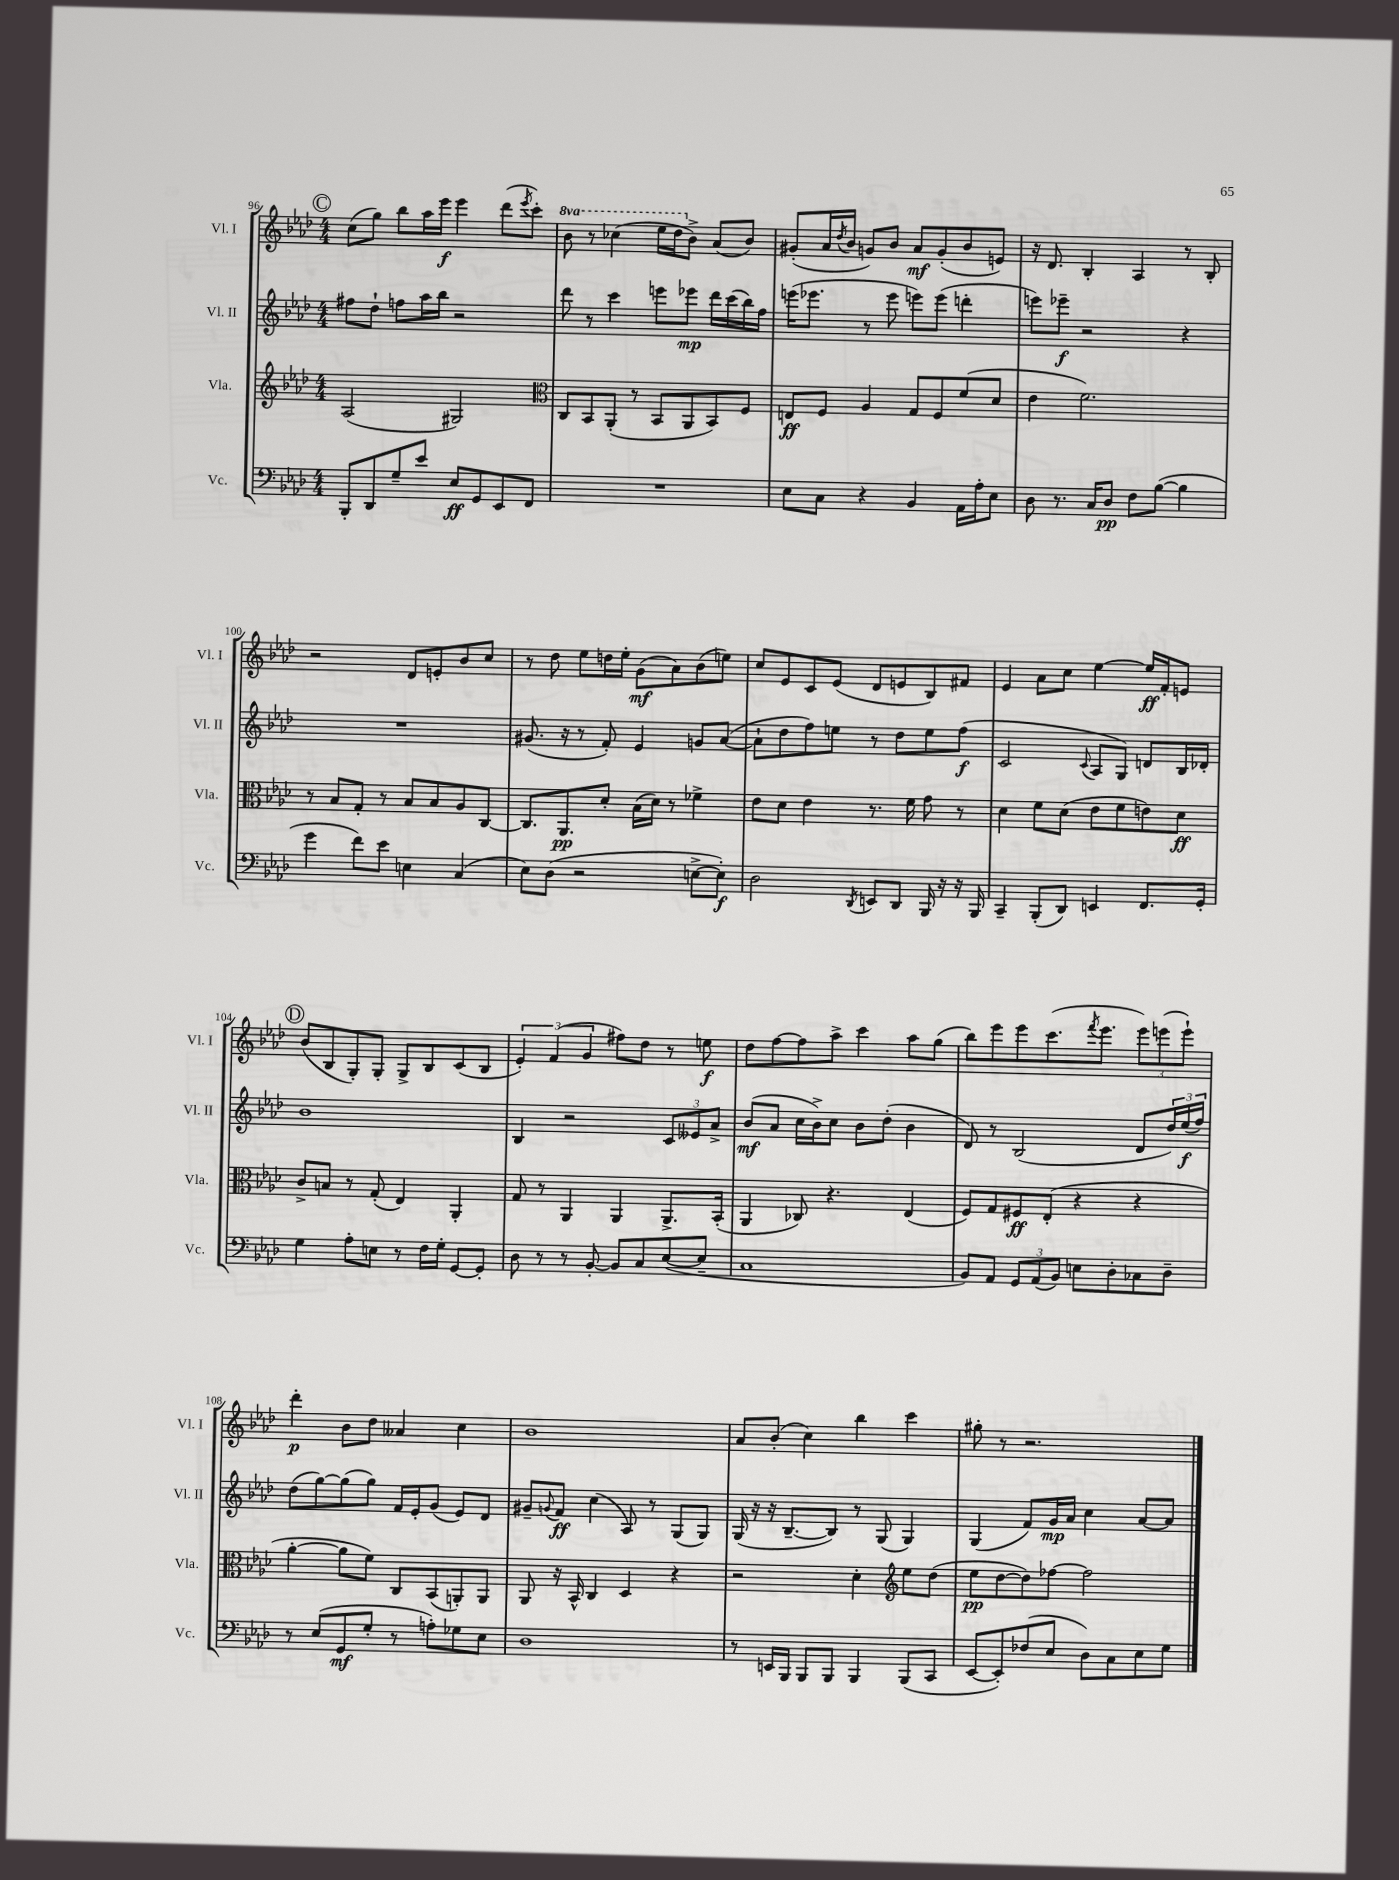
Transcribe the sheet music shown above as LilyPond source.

<<
\new StaffGroup <<
\new Staff = "s0" \with { instrumentName = "Vl. I" shortInstrumentName = "Vl. I" } {
    \clef treble \key aes \major \numericTimeSignature \time 4/4 \set Staff.ottavationMarkups = #ottavation-simple-ordinals
    \mark \markup { \circle "C" } c''8( g''8) bes''8 aes''16 ees'''16\f ees'''4 des'''8( \acciaccatura { ees'''8 } c'''8-.) |
    \ottava #1 bes''8 r8 ces'''4( ees'''16 des'''16 \ottava #0 bes'8->) aes'8( bes'8) |
    gis'8-.( aes'16 \acciaccatura { des''8 } bes'16 g'8) bes'8 aes'8\mf g'8-.( bes'8 e'8) |
    r16 des'8. bes4-. aes4 r8 bes8-. |
    r2 des'8 e'8-. bes'8 c''8 |
    r8 des''8 ees''8 d''16 ees''16-. g'8\mf( aes'8) bes'8( e''8) |
    c''8 ees'8 c'8 ees'8( des'8 e'8 bes8) fis'8 |
    ees'4 aes'8 c''8 ees''4~ ees''16\ff f'16-. e'8 |
    \mark \markup { \circle "D" } bes'8( bes8 g8-.) g8-. g8-> bes8 c'8( bes8 |
    \tuplet 3/2 { ees'4-.) f'4( g'4 } fis''8) des''8 r8 e''8\f |
    des''8 f''8~ f''8 aes''8-> c'''4 aes''8 g''8( |
    bes''8) ees'''8 ees'''8 c'''8.( \acciaccatura { f'''8 } ees'''8. \tuplet 3/2 { ees'''8) e'''8( e'''8-!) } |
    des'''4-.\p bes'8 des''8 aeses'4 c''4 |
    bes'1 |
    aes'8 bes'8-.( c''4) bes''4 c'''4 |
    gis''8-. r8 r2. \bar "|." |
}
\new Staff = "s1" \with { instrumentName = "Vl. II" shortInstrumentName = "Vl. II" } {
    \clef treble \key aes \major \numericTimeSignature \time 4/4
    \mark \markup { \circle "C" } fis''8 des''8-! f''8 aes''16 bes''16 r2 |
    des'''8 r8 c'''4 e'''8 ees'''8\mp des'''16 c'''16( bes''16) f''16 |
    e'''16( ees'''8. r8 ees'''8 e'''8) e'''8( d'''4-. |
    e'''8) ees'''8--\f r2 r4 |
    R1 |
    gis'8.( r16 r8 f'8-.) ees'4 g'8 aes'8~( |
    aes'8-! des''8 f''8) e''8 r8 des''8 e''8 f''8\f( |
    c'2 \appoggiatura { c'8 } aes8 g8) d'8 bes16 des'16-. |
    \mark \markup { \circle "D" } bes'1 |
    bes4 r2 \tuplet 3/2 { c'8 eeses'8 aes'8-> } |
    bes'8\mf( aes'8 c''16 bes'16->) c''8 bes'8 des''8-.( bes'4 |
    des'8) r8 bes2( des'8 \tuplet 3/2 { des''16) ees''16\f( f''16) } |
    des''8( g''8~) g''8( g''8) f'16 ees'16-. g'8( ees'8) des'8 |
    gis'8-- \appoggiatura { g'8 } f'8\ff c''4( aes8) r8 g8( g8) |
    g16( r16 r16 bes8.~-- bes8) r8 g8( g4) |
    g4( f'8) g'16\mp aes'16 c''4 aes'8~ aes'8 \bar "|." |
}
\new Staff = "s2" \with { instrumentName = "Vla." shortInstrumentName = "Vla." } {
    \clef treble \key aes \major \numericTimeSignature \time 4/4
    \mark \markup { \circle "C" } aes2( gis2) |
    \clef alto c8 bes,8 aes,8-.( r8 bes,8 aes,8 bes,8) f8 |
    e8\ff f8 aes4 g8 f8 f'8( des'8 |
    ees'4 f'2.) |
    r8 bes8 g8-. r8 bes8 bes8 aes8 c8~ |
    c8. aes,8.\pp des'8-. bes16( des'16) r8 fes'4-> |
    ees'8 des'8 ees'4 r8. f'16 g'8 r8 |
    des'4 f'8 des'8( ees'8 f'8 e'8) des'8\ff |
    \mark \markup { \circle "D" } c'8-> b8 r8 g8-.( ees4) aes,4-. |
    g8 r8 aes,4 aes,4 aes,8.-> bes,16-.( |
    aes,4 ces8) r4. ees4( |
    f8) g8 fis8\ff ees8-.( r4 r4 |
    aes'4~-. aes'8 f'8) c8 bes,8( a,8-.) a,8 |
    aes,8 r16 bes,16-^ c4 des4 r4 |
    r2 des'4-. \clef treble ees''8 des''8( |
    ees''8\pp des''8~ des''8) fes''8~ fes''2 \bar "|." |
}
\new Staff = "s3" \with { instrumentName = "Vc." shortInstrumentName = "Vc." } {
    \clef bass \key aes \major \numericTimeSignature \time 4/4
    \mark \markup { \circle "C" } bes,,8-. des,8 g8-- ees'8 ees8\ff g,8 ees,8 f,8 |
    R1 |
    ees8 c8 r4 bes,4 aes,16 aes16-. ees8 |
    des8 r8. c16 des8\pp f8 bes8~( bes4 |
    g'4 f'8) ees'8 e4 c4( |
    ees8) des8( r2 e8~-> e8-.\f) |
    des2 \acciaccatura { des,8 } e,8 des,8 bes,,16 r16 r16 bes,,16 |
    c,4-- bes,,8-.( des,8) e,4 f,8. g,16-. |
    \mark \markup { \circle "D" } g4 aes8-. e8 r8 f16 g16-. g,8~ g,8-. |
    des8 r8 r8 bes,8~-. bes,8 c8 ees8~( ees8-- |
    c1 |
    bes,8) aes,8 \tuplet 3/2 { g,8 aes,8( bes,8) } e8 des8-. ces8 des8-- |
    r8 ees8( g,8\mf g8-. r8 a8-.) ges8 ees8 |
    des1 |
    r8 e,16 bes,,16 bes,,8 bes,,8 bes,,4 bes,,8( c,8 |
    ees,8~ ees,8-.) fes8( ees8 des8) c8 ees8 g8 \bar "|." |
}
>>
>>
\layout { \context { \Score currentBarNumber = #96 } }
